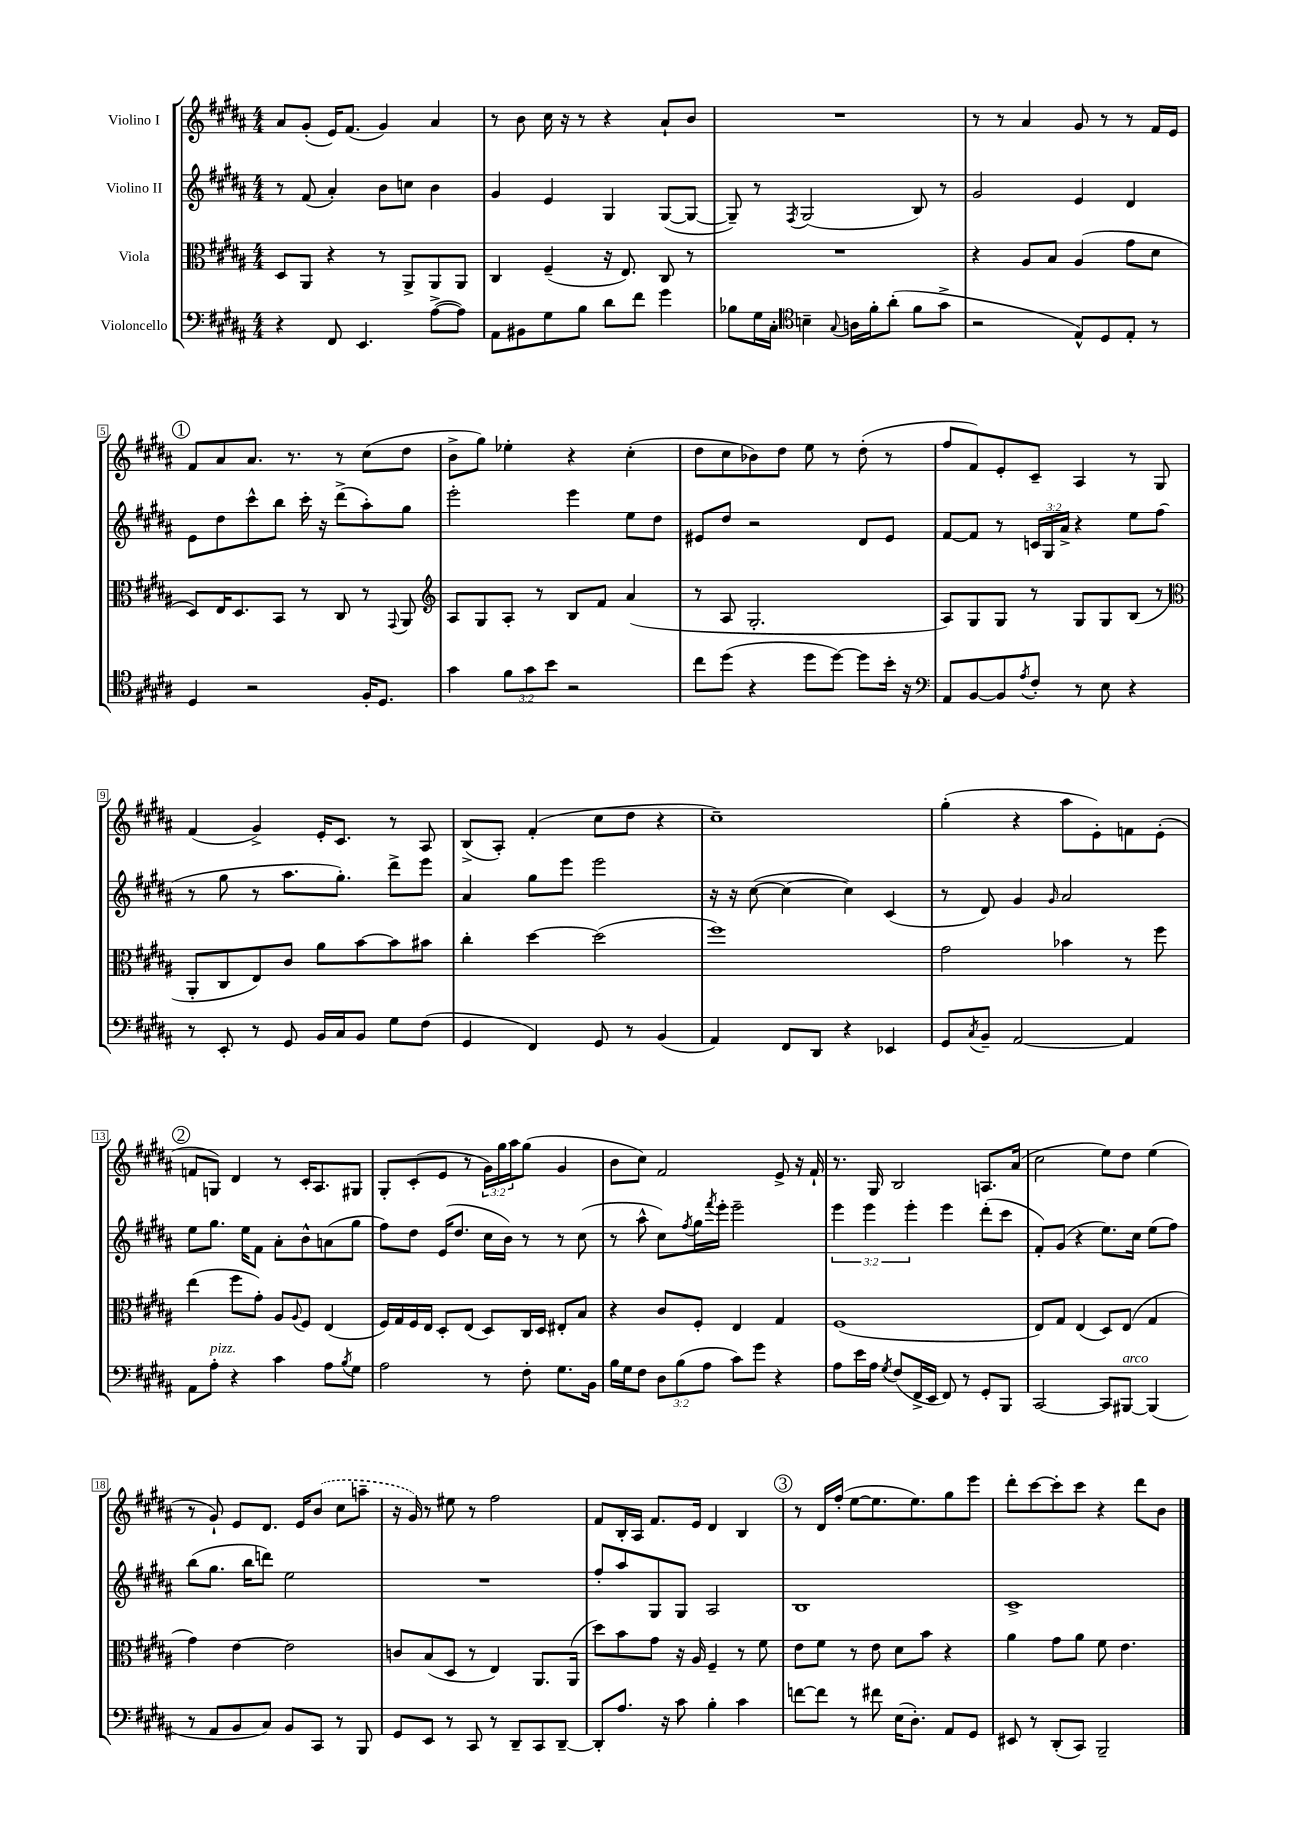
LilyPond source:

<<
\new StaffGroup <<
\new Staff = "s0" \with { instrumentName = "Violino I" } {
    \clef treble \key b \major \numericTimeSignature \time 4/4 \override Staff.TupletNumber.text = #tuplet-number::calc-fraction-text
    ais'8 gis'8-.( e'16) fis'8.( gis'4) ais'4 |
    r8 b'8 cis''16 r16 r8 r4 ais'8-! b'8 |
    R1 |
    r8 r8 ais'4 gis'8 r8 r8 fis'16 e'16 |
    \mark \markup { \circle "1" } fis'8 ais'8 ais'8. r8. r8 cis''8( dis''8 |
    b'8-> gis''8) ees''4-. r4 cis''4-.( |
    dis''8 cis''8 bes'8) dis''8 e''8 r8 dis''8-.( r8 |
    fis''8 fis'8) e'8-. cis'8-- ais4 r8 gis8 |
    fis'4( gis'4->) e'16-. cis'8. r8 ais8 |
    b8->( ais8-.) fis'4-.( cis''8 dis''8 r4 |
    cis''1--) |
    gis''4-.( r4 ais''8 e'8-.) f'8 e'8-.( |
    \mark \markup { \circle "2" } f'8 g8) dis'4 r8 cis'16-. ais8. gis8 |
    gis8-. cis'8-.( e'8 r8 \tuplet 3/2 { gis'16) gis''16 ais''16 } gis''8( gis'4 |
    b'8 cis''8) fis'2 e'8-> r16 fis'16-! |
    r8. gis16 b2 a8. ais'16( |
    cis''2 e''8) dis''8 e''4( |
    r8 gis'8-!) e'8 dis'8. e'16 \once \slurDashed b'8( cis''8 a''8-- |
    r16 gis'16) r8 eis''8 r8 fis''2 |
    fis'8 b16-. ais16 fis'8. e'16 dis'4 b4 |
    \mark \markup { \circle "3" } r8 dis'16 fis''16-.( e''8~ e''8. e''8.) gis''8 e'''8 |
    dis'''8-. cis'''8~ cis'''8-. cis'''8 r4 dis'''8 b'8 \bar "|." |
}
\new Staff = "s1" \with { instrumentName = "Violino II" } {
    \clef treble \key b \major \numericTimeSignature \time 4/4 \override Staff.TupletNumber.text = #tuplet-number::calc-fraction-text
    r8 fis'8( ais'4-.) b'8 c''8 b'4 |
    gis'4 e'4 gis4 gis8~( gis8~ |
    gis8--) r8 \acciaccatura { fis8 } gis2( b8) r8 |
    gis'2 e'4 dis'4 |
    \mark \markup { \circle "1" } e'8 dis''8 cis'''8-^ b''8 cis'''16-. r16 dis'''8->( ais''8-.) gis''8 |
    e'''2-. e'''4 e''8 dis''8 |
    eis'8 dis''8 r2 dis'8 eis'8 |
    fis'8~ fis'8 r8 \tuplet 3/2 { c'16 gis16 ais'16-> } r4 e''8 fis''8( |
    r8 gis''8 r8 ais''8. gis''8.-.) dis'''8-> e'''8 |
    ais'4 gis''8 e'''8 e'''2 |
    r16 r16 cis''8~( cis''4~ cis''4) cis'4( |
    r8 dis'8) gis'4 \grace { gis'16 } ais'2 |
    \mark \markup { \circle "2" } e''8 gis''8. e''16 fis'8 ais'8-. b'8-^ a'8( gis''8 |
    fis''8) dis''8 e'16( dis''8. cis''16 b'16) r8 r8 cis''8( |
    r8 ais''8-^ cis''8) \acciaccatura { fis''8 } gis''16 \acciaccatura { fis'''8 } e'''16-. e'''2-- |
    \tuplet 3/2 { e'''4 e'''4 e'''4-. } e'''4 dis'''8-.( cis'''8 |
    fis'8-.) gis'8( r4 e''8.) cis''16 e''8( fis''8) |
    b''8( gis''8. b''16 d'''8) e''2 |
    R1 |
    fis''8-. ais''8 gis8 gis8 ais2 |
    \mark \markup { \circle "3" } b1 |
    cis'1-> \bar "|." |
}
\new Staff = "s2" \with { instrumentName = "Viola" } {
    \clef alto \key b \major \numericTimeSignature \time 4/4
    dis8 ais,8 r4 r8 ais,8-> ais,8 ais,8 |
    cis4 fis4--( r16 e8.) cis8 r8 |
    R1 |
    r4 ais8 b8 ais4( gis'8 dis'8 |
    \mark \markup { \circle "1" } dis8) e16 dis8. b,8 r8 cis8 r8 \appoggiatura { gis,8 } ais,8 |
    \clef treble ais8 gis8 ais8-. r8 b8 fis'8 ais'4( |
    r8 ais8 gis2.-. |
    ais8) gis8 gis8 r8 gis8 gis8 b8( r8 |
    \clef alto ais,8-. cis8 e8) cis'8 ais'8 b'8~ b'8 bis'8 |
    cis''4-. dis''4~ dis''2( |
    fis''1) |
    gis'2 bes'4 r8 fis''8 |
    \mark \markup { \circle "2" } e''4( fis''8 gis'8-.) ais8 \appoggiatura { ais8 } fis8 e4( |
    fis16) gis16 fis16 e16 dis8-. e8( dis8) cis16 dis16 eis8-. b8 |
    r4 cis'8 fis8-. e4 gis4 |
    fis1( |
    e8) gis8 e4( dis8) e8( gis4 |
    gis'4) e'4~ e'2 |
    c'8 b8( dis8 r8 e4) ais,8. ais,16( |
    dis''8) b'8 gis'8 r16 ais16 fis4-- r8 fis'8 |
    \mark \markup { \circle "3" } e'8 fis'8 r8 e'8 dis'8 b'8 r4 |
    ais'4 gis'8 ais'8 fis'8 e'4. \bar "|." |
}
\new Staff = "s3" \with { instrumentName = "Violoncello" } {
    \clef bass \key b \major \numericTimeSignature \time 4/4 \override Staff.TupletNumber.text = #tuplet-number::calc-fraction-text
    r4 fis,8 e,4. ais8~->( ais8) |
    ais,8 bis,8 gis8 b8 dis'8 fis'8 gis'4 |
    bes8 gis16 cis16-. \clef tenor b4-- \appoggiatura { gis8 } a16 fis'16-. ais'8-.( fis'8 gis'8-> |
    r2 e8-^) dis8 e8-. r8 |
    \mark \markup { \circle "1" } dis4 r2 fis16-. dis8. |
    gis'4 \tuplet 3/2 { fis'8 gis'8 b'8 } r2 |
    cis''8 dis''8( r4 dis''8 dis''8~) dis''8 b'16-. r16 |
    \clef bass ais,8 b,8~ b,8 \acciaccatura { ais8 } fis8-. r8 e8 r4 |
    r8 e,8-. r8 gis,8 b,16 cis16 b,8 gis8 fis8( |
    gis,4 fis,4) gis,8 r8 b,4( |
    ais,4) fis,8 dis,8 r4 ees,4 |
    gis,8 \acciaccatura { cis8 } b,8-- ais,2~ ais,4 |
    \mark \markup { \circle "2" } ais,8 ais8-.^\markup { \italic "pizz." } r4 cis'4 ais8 \acciaccatura { b8 } gis8 |
    ais2 r8 fis8-. gis8. b,16 |
    b16 gis16 fis8 \tuplet 3/2 { dis8 b8( ais8 } cis'8) gis'8 r4 |
    ais8 e'16 ais16 \acciaccatura { gis8 } fis8( fis,16-> e,16 fis,8) r8 gis,8-. b,,8 |
    cis,2~ cis,8 bis,,8~^\markup { \italic "arco" } bis,,4( |
    r8 ais,8 b,8 cis8) b,8 cis,8 r8 b,,8 |
    gis,8 e,8 r8 cis,8 r8 dis,8-- cis,8 dis,8~-- |
    dis,8-. ais8. r16 cis'8 b4-. cis'4 |
    \mark \markup { \circle "3" } f'8~ f'8 r8 fis'8 e16( dis8.-.) ais,8 gis,8 |
    eis,8 r8 dis,8-.( cis,8) b,,2-- \bar "|." |
}
>>
>>
\layout { \context { \Score \override BarNumber.stencil = #(make-stencil-boxer 0.1 0.3 ly:text-interface::print) } }
